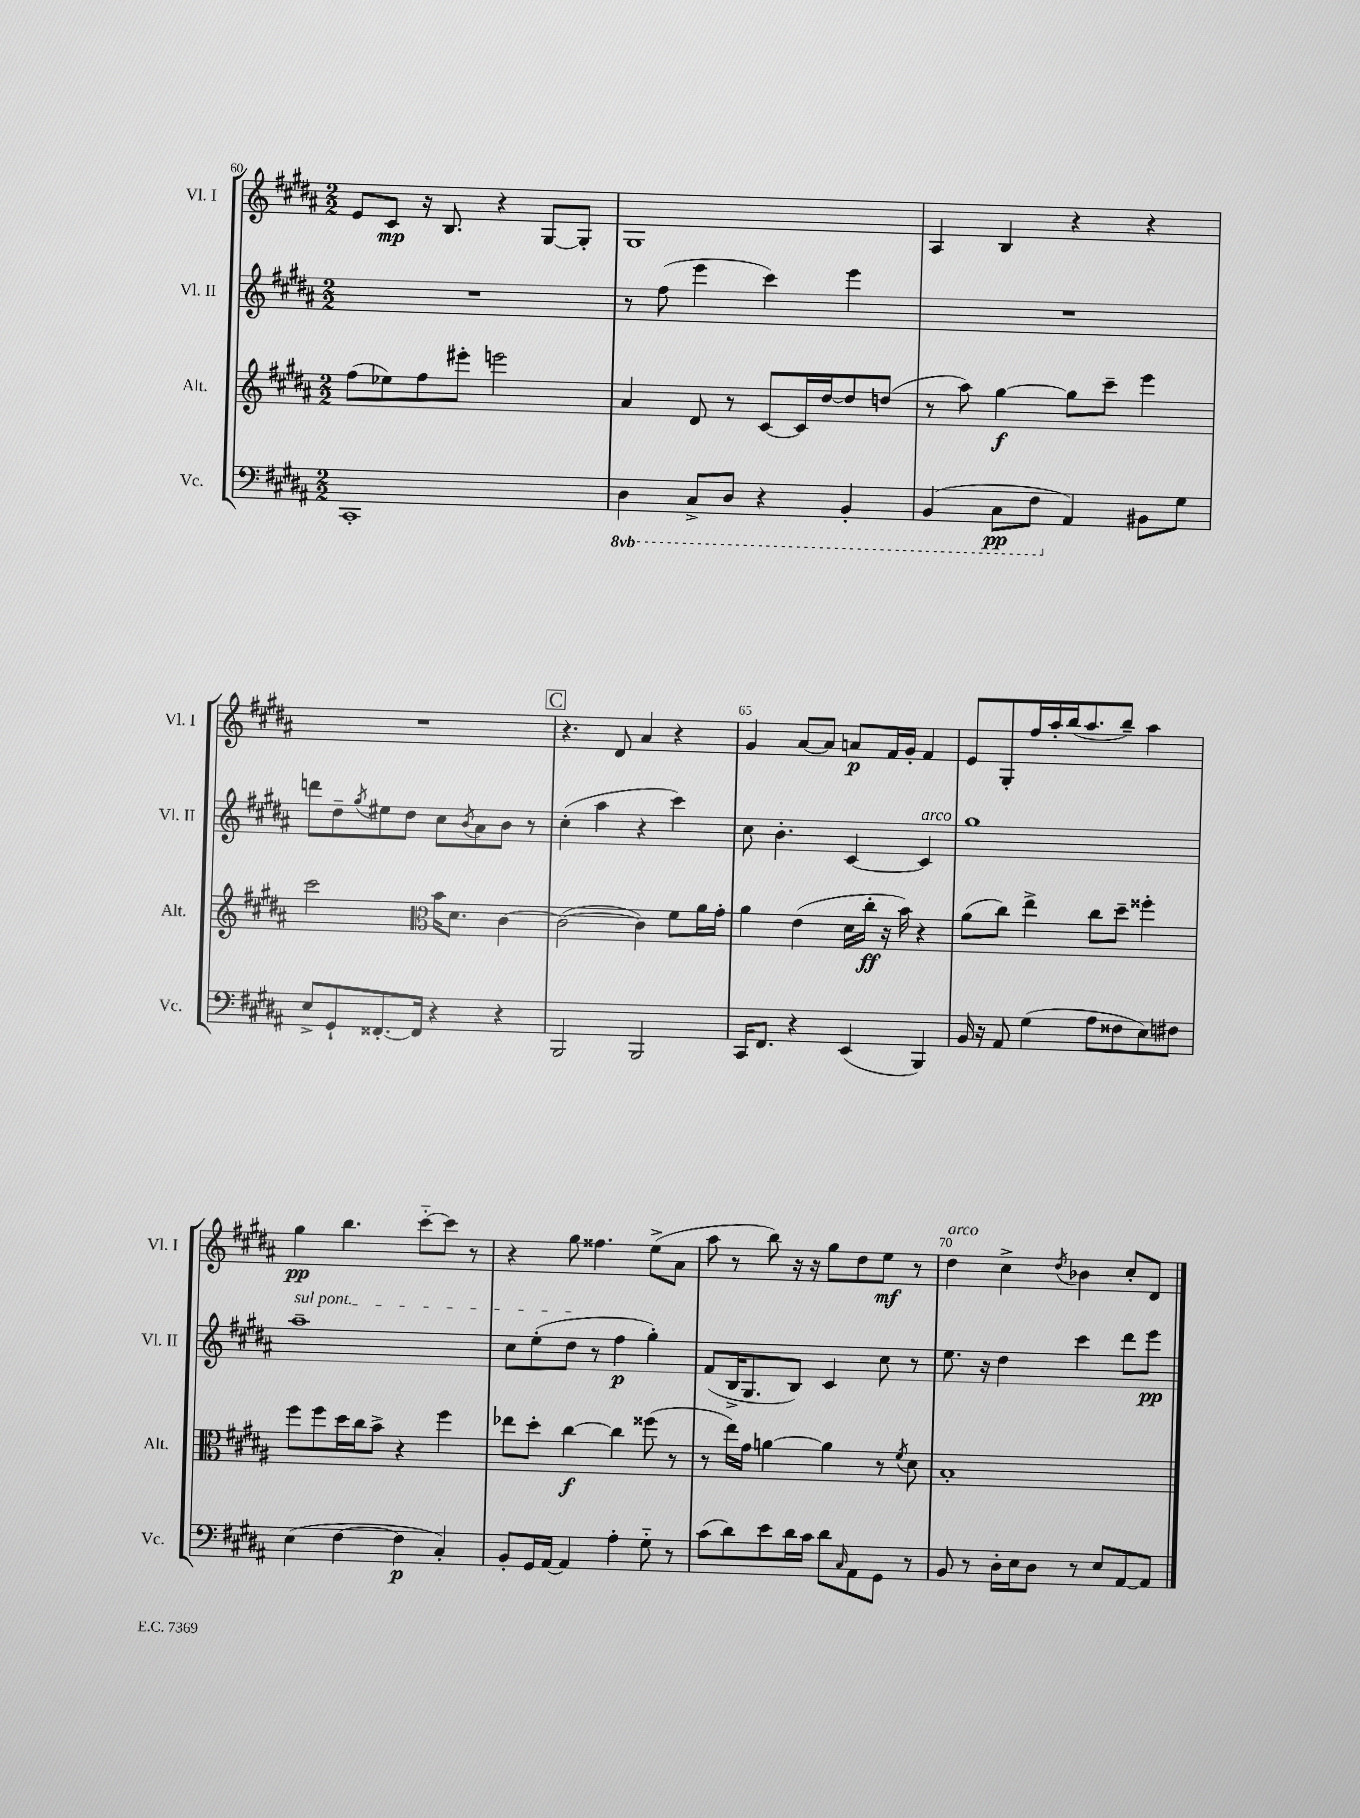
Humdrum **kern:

**kern	**dynam	**kern	**dynam	**kern	**dynam	**kern	**dynam
*part4	*part4	*part3	*part3	*part2	*part2	*part1	*part1
*staff4	*staff4	*staff3	*staff3	*staff2	*staff2	*staff1	*staff1
*I"Vc.	*	*I"Alt.	*	*I"Vl. II	*	*I"Vl. I	*
*I'Vc.	*	*I'Alt.	*	*I'Vl. II	*	*I'Vl. I	*
*clefF4	*	*clefG2	*	*clefG2	*	*clefG2	*
*k[f#c#g#d#a#]	*	*k[f#c#g#d#a#]	*	*k[f#c#g#d#a#]	*	*k[f#c#g#d#a#]	*
*M2/2	*	*M2/2	*	*M2/2	*	*M2/2	*
=60	=60	=60	=60	=60	=60	=60	=60
1CC#'	.	(8ff#\L	.	1r	.	8e/L	.
.	.	8ee-X\)	.	.	.	8c#/J	mp
.	.	8ff#\	.	.	.	16r	.
.	.	.	.	.	.	8.B/	.
.	.	8eee#X'\J	.	.	.	.	.
.	.	2eeen\	.	.	.	4r	.
.	.	.	.	.	.	[8G#/L	.
.	.	.	.	.	.	8G#'/J]	.
=61	=61	=61	=61	=61	=61	=61	=61
*8ba	*	*	*	*	*	*	*
4DD#\	.	4a#/	.	8r	.	1G#	.
.	.	.	.	(8ff#\	.	.	.
8CC#^/L	.	8d#/	.	4eee\	.	.	.
8DD#/J	.	8r	.	.	.	.	.
4r	.	[8c#/L	.	4ccc#\)	.	.	.
.	.	16c#/L]	.	.	.	.	.
.	.	[16dd#/J	.	.	.	.	.
4BBB'/	.	8dd#/]	.	4eee\	.	.	.
.	.	(8ddn/J	.	.	.	.	.
=62	=62	=62	=62	=62	=62	=62	=62
(4BBB/	.	8r	.	1r	.	4A#/	.
.	.	8aa#\)	.	.	.	.	.
8CC#\L	pp	[4gg#\	f	.	.	4B/	.
8FF#\J	.	.	.	.	.	.	.
*X8ba	*	*	*	*	*	*	*
4AA#/)	.	8gg#\L]	.	.	.	4r	.
.	.	8ccc#~\J	.	.	.	.	.
8BB#X\L	.	4eee\	.	.	.	4r	.
8G#\J	.	.	.	.	.	.	.
!!LO:LB:g=z
=63	=63	=63	=63	=63	=63	=63	=63
8E^/L	.	2ccc#\	.	8dddn\L	.	1r	.
8GG#`/	.	.	.	8dd#~\	.	.	.
.	.	.	.	8qgg#/	.	.	.
[8.FF##X'/	.	.	.	8ee#X\	.	.	.
.	.	.	.	8dd#\J	.	.	.
16FF##/Jk]	.	.	.	.	.	.	.
*	*	*clefC3	*	*	*	*	*
4r	.	16b\KL	.	8cc#\L	.	.	.
.	.	8.d#\J	.	.	.	.	.
.	.	.	.	8qb/	.	.	.
.	.	.	.	8a#\	.	.	.
4r	.	[4c#\	.	8b\J	.	.	.
.	.	.	.	8r	.	.	.
!!LO:REH:place=s1:t=C
=64	=64	=64	=64	=64	=64	=64	=64
2BBB/	.	(2c#\_	.	(4cc#'\	.	4.r	.
.	.	.	.	4aa#\	.	.	.
.	.	.	.	.	.	8d#/	.
2BBB/	.	4c#\])	.	4r	.	4a#/	.
.	.	8f#\L	.	4ccc#\)	.	4r	.
.	.	16a#\L	.	.	.	.	.
.	.	16g#'\JJ	.	.	.	.	.
=65	=65	=65	=65	=65	=65	=65	=65
16CC#/KL	.	4a#\	.	8cc#\	.	4g#/	.
8.FF#/J	.	.	.	.	.	.	.
.	.	.	.	4.b'\	.	.	.
4r	.	(4e\	.	.	.	[8a#/L	.
.	.	.	.	.	.	8a#/J]	.
(4EE/	.	16d#\LL	.	[4c#/	.	8an/L	p
.	.	16cc#'\JJ	ff	.	.	.	.
.	.	16r	.	.	.	16f#/L	.
.	.	16b\)	.	.	.	16g#'/JJ	.
!	!	!	!	!LO:TX:a:i:t=arco	!	!	!
4BBB/)	.	4r	.	4c#/]	.	4f#/	.
=66	=66	=66	=66	=66	=66	=66	=66
16BB/	.	(8a#\L	.	1gg#	.	8e/L	.
16r	.	.	.	.	.	.	.
8AA#/	.	8cc#\J)	.	.	.	8G#'/	.
(4G#\	.	4ee^\	.	.	.	16ff#/L	.
.	.	.	.	.	.	16aa#'/	.
.	.	.	.	.	.	(16bb/J	.
.	.	.	.	.	.	8.aa#/	.
8A#\L	.	8cc#\L	.	.	.	.	.
8F##X\	.	8dd#~\J	.	.	.	8bb~/J)	.
8E\)	.	4ff##X'\	.	.	.	4aa#\	.
8F#X\J	.	.	.	.	.	.	.
!!LO:LB:g=z
=67	=67	=67	=67	=67	=67	=67	=67
!	!	!	!	!LO:TX:a:i:t=sul pont.	!	!	!
(4E\	.	8ff#\L	.	1aa#~	.	4gg#\	pp
.	.	8ff#\	.	.	.	.	.
[4F#\	.	16dd#\L	.	.	.	4.bb\	.
.	.	16cc#\J	.	.	.	.	.
.	.	8b^\J	.	.	.	.	.
4F#\]	p	4r	.	.	.	.	.
.	.	.	.	.	.	[8ccc#\L	.
4C#'/)	.	4ff#\	.	.	.	8ccc#\J]	.
.	.	.	.	.	.	8r	.
=68	=68	=68	=68	=68	=68	=68	=68
8BB'/L	.	8ee-X\L	.	8cc#\L	.	4r	.
16GG#/L	.	8dd#'\J	.	(8ee'\	.	.	.
[16AA#/JJ	.	.	.	.	.	.	.
4AA#/]	.	[4cc#\	f	8dd#\J	.	8gg#\	.
.	.	.	.	8r	.	4.ff##X\	.
4A#'\	.	4cc#\]	.	4ff#\	p	.	.
8G#\	.	(8ff##X\	.	4gg#'\)	.	(8ee^\L	.
8r	.	8r	.	.	.	8a#\J	.
=69	=69	=69	=69	=69	=69	=69	=69
(8c#\L	.	8r	.	(8f#/L	.	8aa#\	.
8d#\)	.	16ee\LL)	.	16B^/K	.	8r	.
.	.	16g#\JJ	.	8.G#/	.	.	.
8e\	.	[4an\	.	.	.	8bb\)	.
16d#\L	.	.	.	8B/J)	.	16r	.
16c#\JJ	.	.	.	.	.	16r	.
8d#\L	.	4a\]	.	4c#/	.	8gg#\L	.
16qqC#/	.	.	.	.	.	.	.
8AA#\	.	.	.	.	.	8dd#\	.
8GG#\J	.	8r	.	8cc#\	.	8ee\J	mf
.	.	8qf#/	.	.	.	.	.
8r	.	8d#\	.	8r	.	8r	.
=70	=70	=70	=70	=70	=70	=70	=70
!	!	!	!	!	!	!LO:TX:a:i:t=arco	!
8BB/	.	1B'	.	8.ee\	.	4dd#\	.
8r	.	.	.	.	.	.	.
.	.	.	.	16r	.	.	.
16D#'\LL	.	.	.	4dd#\	.	4cc#^\	.
16E\J	.	.	.	.	.	.	.
8D#\J	.	.	.	.	.	.	.
.	.	.	.	.	.	8qdd#/	.
8r	.	.	.	4ccc#\	.	4b-X\	.
8E/L	.	.	.	.	.	.	.
[8AA#/	.	.	.	8ddd#\L	.	8cc#'/L	.
8AA#/J]	.	.	.	8eee\J	pp	8d#/J	.
==	==	==	==	==	==	==	==
*-	*-	*-	*-	*-	*-	*-	*-
